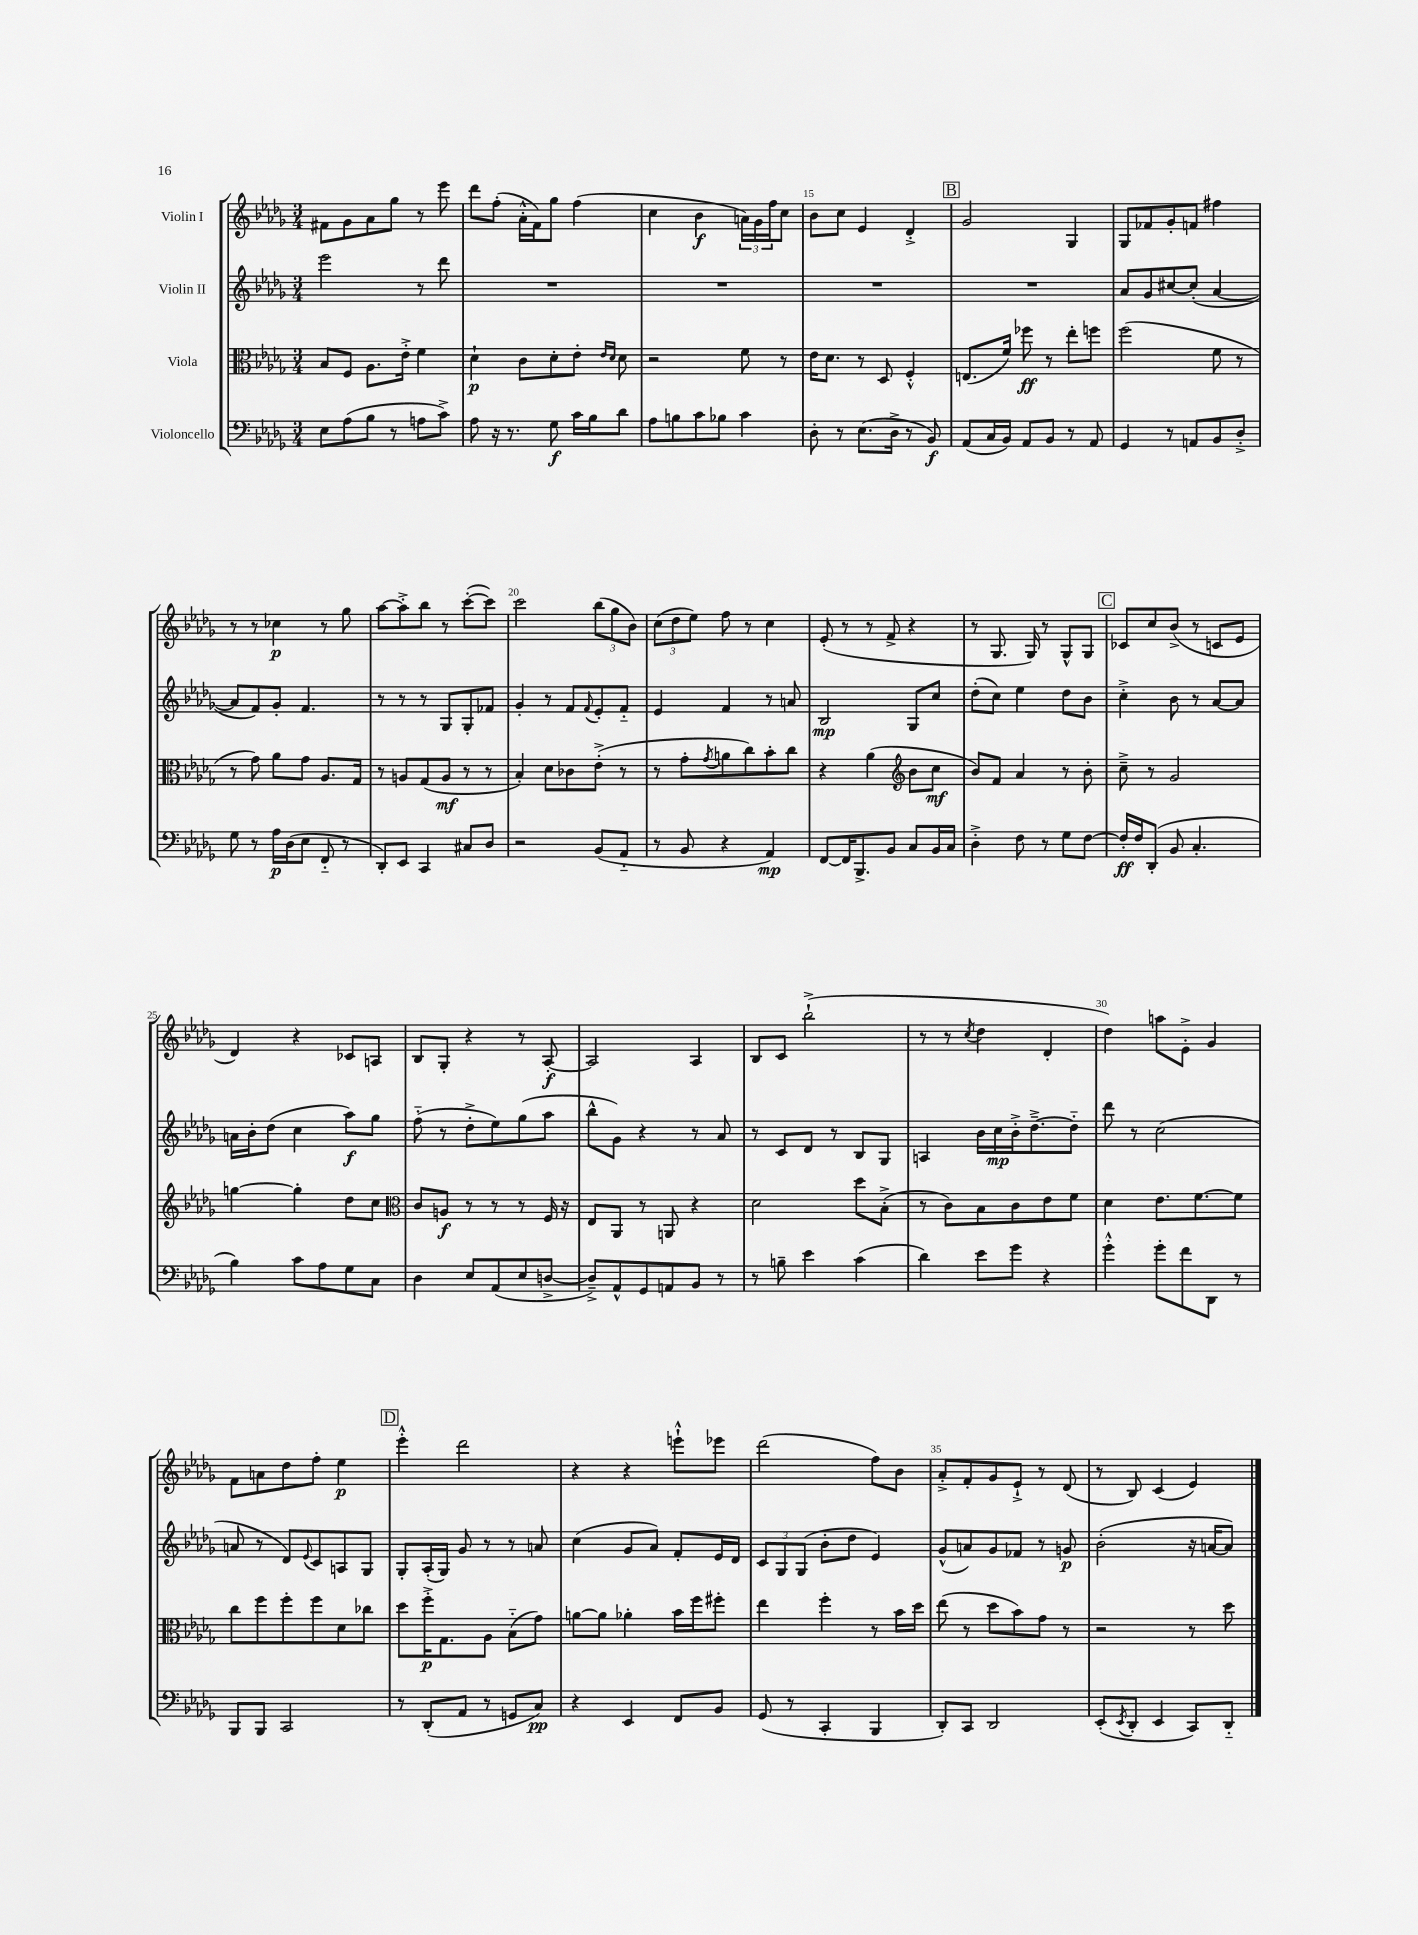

**kern	**kern	**kern	**kern
*staff4	*staff3	*staff2	*staff1
*clefF4	*clefC3	*clefG2	*clefG2
*k[b-e-a-d-g-]	*k[b-e-a-d-g-]	*k[b-e-a-d-g-]	*k[b-e-a-d-g-]
*M3/4	*M3/4	*M3/4	*M3/4
8E-\L	8B-/L	2eee-\	8f#\L
(8A-\	8F/J	.	8g-\
8B-\J	8.A-\L	.	8a-\
8r	.	.	8gg-\J
.	16e-'^\Jk	.	.
8A\L	4f\	8r	8r
8c^\J)	.	8ddd-\	8eee-\
=	=	=	=
8A-\	4d-`\	2.r	8ddd-\L
16r	.	.	(8ff'\J
8.r	.	.	.
.	8c\L	.	16a-'^^\LL
.	.	.	16f\J)
8G-\	8d-'\	.	8gg-\J
16c\LL	8e-'\J	.	(4ff\
16B-\J	.	.	.
.	16qqe-/LL	.	.
.	16qqd-/JJ	.	.
8d-\J	8d-\	.	.
=	=	=	=
8A-\L	2r	2.r	4cc\
8B\	.	.	.
8c\	.	.	4b-\
8B-\J	.	.	.
4c\	8f\	.	24a\LL)
.	.	.	24g-\
.	.	.	24ff\J
.	8r	.	8cc\J
=	=	=	=
8D-'\	16e-\LK	2.r	8b-\L
.	8.d-\J	.	.
8r	.	.	8cc\J
(8.E-\L	8r	.	4e-/
.	8D-/	.	.
16D-^\Jk	.	.	.
8r	4F'^^/	.	4d-'^/
8BB-/)	.	.	.
=	=	=	=
(8AA-/L	(8.E/L	2.r	2g-/
16C/L	.	.	.
16BB-/JJ)	16f/Jk)	.	.
8AA-/L	8ff-\	.	.
8BB-/J	8r	.	.
8r	8ee-'\L	.	4G-/
8AA-/	8ff\J	.	.
=	=	=	=
4GG-/	(2ff\	8a-/L	8G-/L
.	.	8g-/	8f-/
8r	.	[8cc#/	8g-'/
8AA/L	.	(8cc#'/]J	8f/J
8BB-/	8f\	[4a-/	4ff#\
8D-'^/J	8r	.	.
=	=	=	=
8G-\	8r	8a-/]L	8r
8r	8g-\)	8f/)	8r
16A-\LL	8a-\L	8g-'/J	4cc-\
(16D-\J	.	.	.
8E-\J	8g-\J	4.f/	.
8FF'~/	8.A-/L	.	8r
8r	.	.	8gg-\
.	16G-/Jk	.	.
=	=	=	=
8DD-'/L)	8r	8r	[8aa-\L
8EE-/J	8A/L	8r	8aa-'^\]
4CC/	(8G-/	8r	8bb-\J
.	8A/J	8G-/L	8r
8C#/L	8r	8G-'/	([8ccc'\L
8D-/J	8r	8f-/J	8ccc\]J)
=	=	=	=
2r	4B-'/)	4g-'/	2ccc\
.	8d-\L	8r	.
.	8c-\	8f/L	.
.	.	8qqf/	.
(8BB-/L	(8e-'^\J	8e-'/	(12bb-\L
.	.	.	12gg-\
8AA-'~/J	8r	8f'~/J	.
.	.	.	12b-\J)
=	=	=	=
8r	8r	4e-/	(12cc\L
.	.	.	12dd-\
8BB-/	8g-'\L	.	.
.	.	.	12ee-\J)
.	8qg-/	.	.
4r	8a\	4f/	8ff\
.	8cc\)	.	8r
4AA-/)	8b-'\	8r	4cc\
.	8cc\J	8a/	.
=	=	=	=
[8FF/L	4r	2B-/	(8e-'/
16FF/]K	.	.	8r
8.BBB-^/	.	.	.
.	(4a-\	.	8r
8BB-/J	.	.	8f^/
*	*clefG2	*	*
8C/L	8b-\L	8G-/L	4r
16BB-/L	8cc\J	8cc/J	.
16C/JJ	.	.	.
=	=	=	=
4D-'^\	8b-/L)	(8dd-'\L	8r
.	8f/J	8cc\J)	8.G-/
8F\	4a-/	4ee-\	.
.	.	.	16G-/)
8r	.	.	8r
8G-\L	8r	8dd-\L	8G-^^/L
[8F\J	8b-'\	8b-\J	8G-/J
=	=	=	=
16F'/]LL	8cc~^\	4cc'^\	8c-/L
16F/J	.	.	.
(8DD-'/J	8r	.	8cc/
8BB-/	2g-/	8b-\	(8b-^/J
4.C'/	.	8r	8r
.	.	[8a-/L	8c/L
.	.	8a-/]J	8e-/J
=	=	=	=
4B-\)	[4gg\	16a\LL	4d-/)
.	.	16b-'\J	.
.	.	(8dd-\J	.
8c\L	4gg'\]	4cc\	4r
8A-\	.	.	.
8G-\	8dd-\L	8aa-\L)	8c-/L
8C\J	8cc\J	8gg-\J	8A/J
=	=	=	=
*	*clefC3	*	*
4D-\	8c/L	(8ff'~\	8B-/L
.	8A/J	8r	8G-'/J
8E-/L	8r	8dd-'^\L	4r
(8AA-/	8r	8ee-\)	.
8E-/	8r	(8gg-\	8r
[8D^/J	16F/	8aa-\J	[8A-'/
.	16r	.	.
=	=	=	=
8D~^/]L)	8E-/L	8bb-^^\L	2A-/]
8AA-^^/	8AA-/J	8g-\J)	.
8GG-/	8r	4r	.
8AA/	8AA/	.	.
8BB-/J	4r	8r	4A-/
8r	.	8a-/	.
=	=	=	=
8r	2d-\	8r	8B-/L
8B~\	.	8c/L	8c/J
4e-\	.	8d-/J	(2bb-`^\
.	.	8r	.
(4c\	8dd-\L	8B-/L	.
.	(8B-'^\J	8G-/J	.
=	=	=	=
4d-\)	8r	4A/	8r
.	8c\L)	.	8r
.	.	.	8qcc/
8e-\L	8B-\	16b-\LL	4dd-\
.	.	16cc\	.
8g-\J	8c\	16b-'^\J	.
.	.	[8.dd-~^\	.
4r	8e-\	.	4d-'/
.	8f\J	8dd-'~\]J	.
=	=	=	=
4g-'^^\	4d-\	8ddd-\	4dd-\)
.	.	8r	.
8g-'\L	8.e-\L	(2cc\	8aa\L
8f\	.	.	8e-'^\J
.	[8.f\	.	.
8DD-\J	.	.	4g-/
8r	8f\]J	.	.
=	=	=	=
8BBB-/L	8cc\L	8a/	8f\L
8BBB-/J	8ff\	8r	8a\
2CC/	8ff'\	8d-/L)	8dd-\
.	.	8qqe-/	.
.	8ff\	8c/	8ff'\J
.	8d-\	8A/	4ee-\
.	8cc-\J	8G-/J	.
=	=	=	=
8r	8dd-\L	8G-'/L	4eee-'^^\
(8DD-'/L	16ff'^\K	(16A-'/L	.
.	8.G-\	16G-/JJ)	.
8AA-/J	.	8g-/	2ddd-\
8r	8A-\J	8r	.
8GG/L	(8B-'~\L	8r	.
8C/J)	8g-\J)	8a/	.
=	=	=	=
4r	[8a\L	(4cc\	4r
.	8a\]J	.	.
4EE-/	4a-'\	8g-/L	4r
.	.	8a-/J)	.
8FF/L	16b-\LL	8f'/L	8eee`^^\L
.	16ff\J	.	.
8BB-/J	8ff#'\J	16e-/L	8eee-\J
.	.	16d-/JJ	.
=	=	=	=
(8GG-/	4ee-\	12c/L	(2ddd-\
.	.	12G-/	.
8r	.	.	.
.	.	(12G-/J	.
4CC'/	4ff'\	8b-'\L	.
.	.	8dd-\J	.
4BBB-/	8r	4e-/)	8ff\L)
.	16b-\LL	.	8b-\J
.	16dd-\JJ	.	.
=	=	=	=
8DD-'/L)	(8ee-\	(8g-^^/L	8a-'^/L
8CC/J	8r	8a/)	8f'/
2DD-/	8dd-\L	8g-/	8g-/
.	8b-\)	8f-/J	8e-`^/J
.	8g-\J	8r	8r
.	8r	8g/	(8d-/
=	=	=	=
(8EE-'/L	2r	(2b-'\	8r
8qEE-/	.	.	.
8DD-'/J	.	.	8B-/)
4EE-/	.	.	(4c/
8CC/L)	8r	16r	4e-/)
.	.	[16a/LK	.
8DD-'~/J	8dd-\	8a/]J)	.
==	==	==	==
*-	*-	*-	*-
